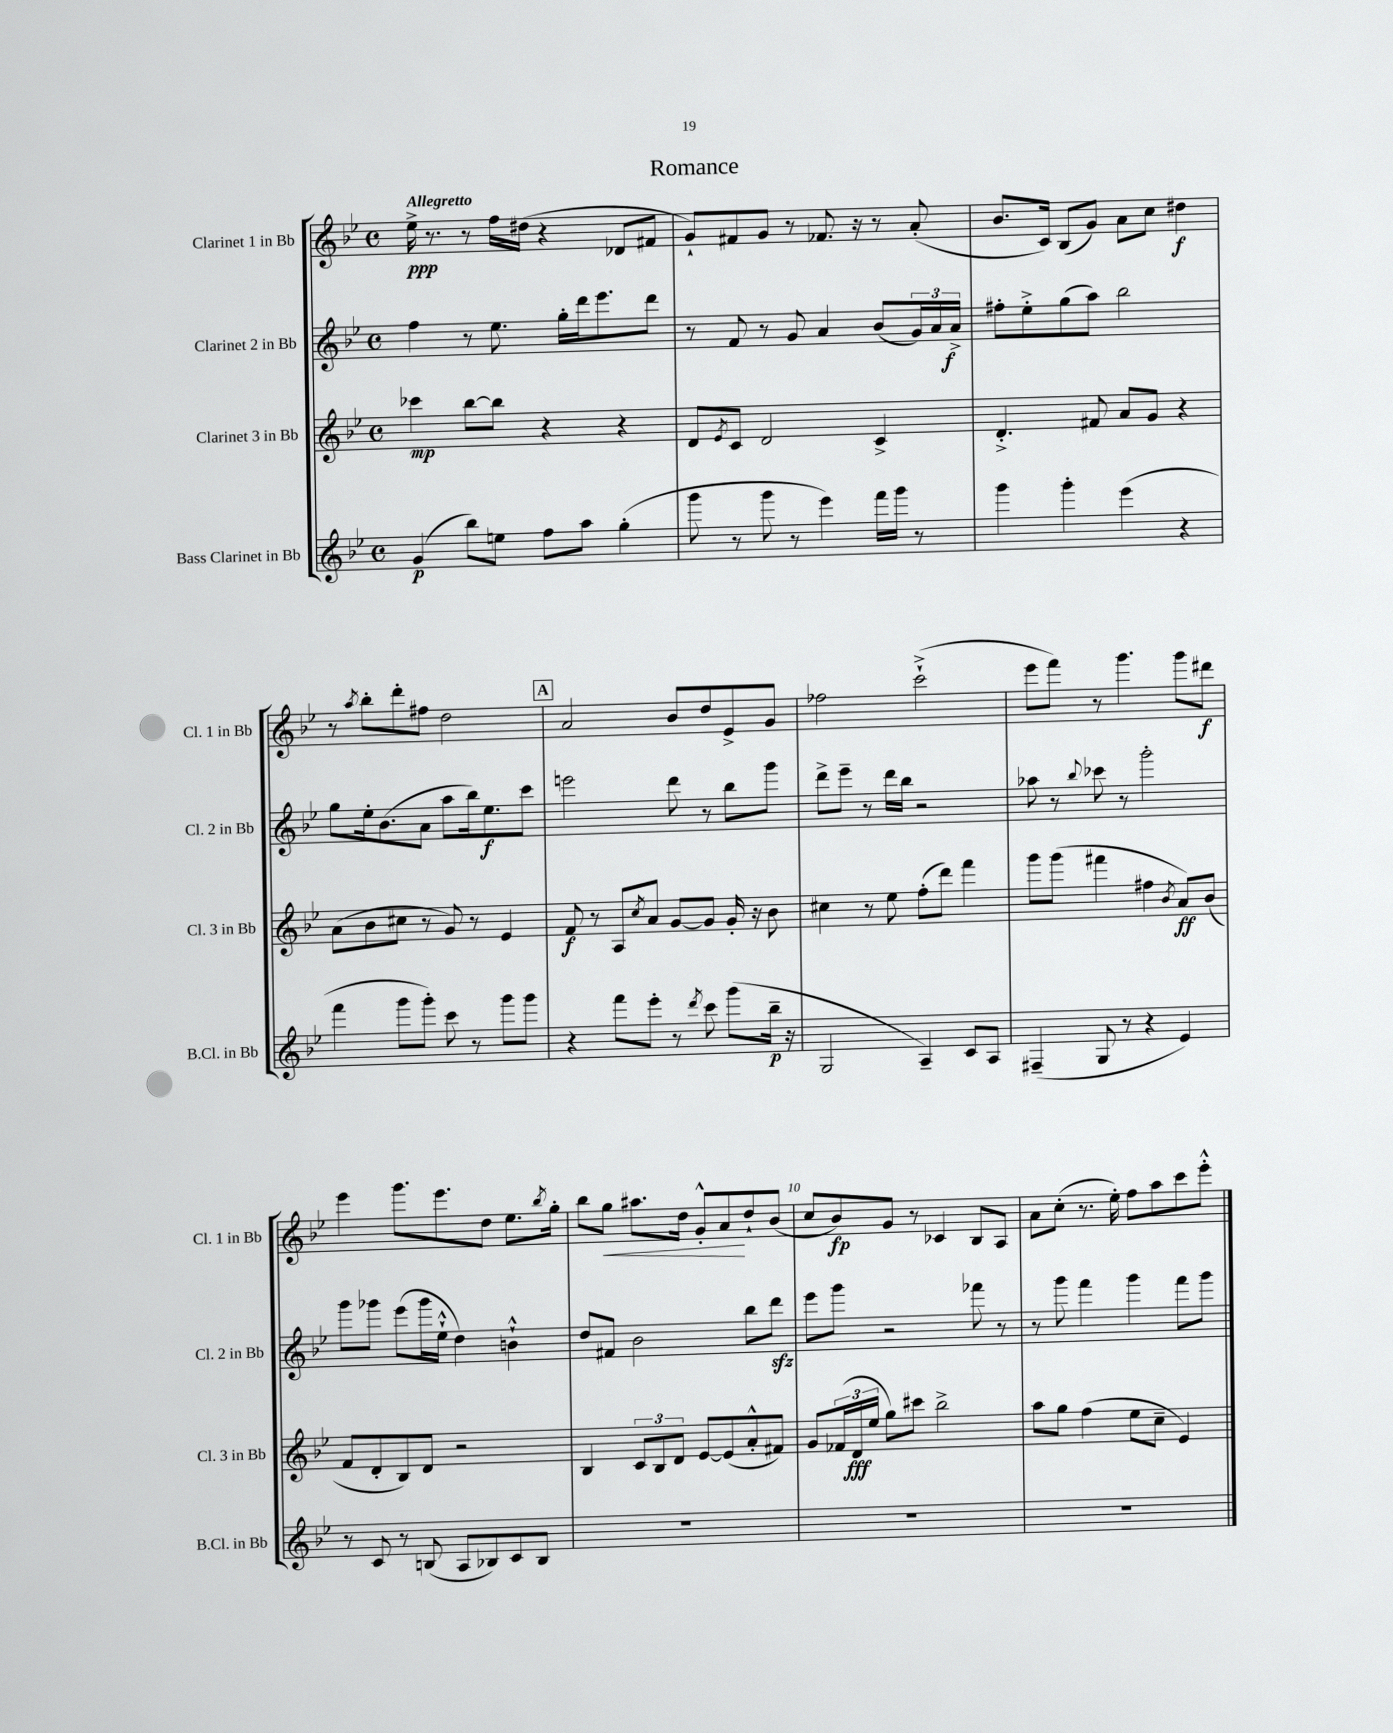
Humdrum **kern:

**kern	**kern	**kern	**kern
*staff4	*staff3	*staff2	*staff1
*clefG2	*clefG2	*clefG2	*clefG2
*k[b-e-]	*k[b-e-]	*k[b-e-]	*k[b-e-]
*M4/4	*M4/4	*M4/4	*M4/4
*met(c)	*met(c)	*met(c)	*met(c)
(4g/	4ccc-\	4ff\	16ee-^\
.	.	.	8.r
8bb-\L)	[8bb-\L	8r	8r
8ee\J	8bb-\]J	8.ee-\	16ff\LL
.	.	.	(16dd#\JJ
8ff\L	4r	.	4r
.	.	16gg'\LL	.
8aa\J	.	16ddd\J	.
.	.	8.eee-\	.
(4gg'\	4r	.	8d-/L
.	.	8ddd\J	8f#/J
=	=	=	=
8ggg\	8d/L	8r	8g`/L)
.	8qe-/	.	.
8r	8c/J	8f/	8f#/
8ggg\	2d/	8r	8g/J
8r	.	8g/	8r
4eee-\)	.	4a/	8.f-/
.	.	.	16r
16fff\LL	4c^/	(8b-/L	8r
16ggg\JJ	.	.	.
8r	.	24g/L)	(8a'/
.	.	24a/	.
.	.	24a^/JJ	.
=	=	=	=
4ggg\	4.d'^/	8ff#'\L	8.b-/L
.	.	8ee-'^\	.
.	.	.	16c/Jk)
4ggg'\	.	(8gg\	(8B-/L
.	8f#/	8aa\J)	8g/J)
(4eee-\	8a/L	2bb-\	8a\L
.	8g/J	.	8cc\J
4r	4r	.	4dd#\
=	=	=	=
4fff\	(8a\L	8gg\L	8r
.	.	.	8qaa/
.	8b-\	16ee-'\k	8bb-'\L
.	.	(8.b-\	.
8ggg\L	8cc#\J	.	8ddd'\
8ggg'\J)	8r	8a\J	8ff#\J
8ccc\	8g/)	8aa\L	2dd\
8r	8r	16bb-\k)	.
.	.	8.ee-\	.
8ggg\L	4e-/	.	.
8ggg\J	.	8ccc\J	.
=	=	=	=
4r	8f/	2eee\	2a/
.	8r	.	.
8fff\L	8A/L	.	.
.	8qcc/	.	.
8eee-'\J	8a/J	.	.
8r	[8g/L	8ddd\	8b-/L
8qddd/	.	.	.
8ccc\	8g/]J	8r	8dd/
(8ggg\L	16g'/	8bb-\L	8e-^/
.	16r	.	.
16bb-~\Jk	8b-\	8ggg\J	8g/J
16r	.	.	.
=	=	=	=
2G/	4cc#\	8ddd^\L	2ff-\
.	.	8eee-~\J	.
.	8r	8r	.
.	8ee-\	16ddd\LL	.
.	.	16bb-\JJ	.
4A~/)	(8ff'\L	2r	(2ccc`^\
.	8ddd\J)	.	.
8c/L	4fff\	.	.
8A/J	.	.	.
=	=	=	=
(4F#~/	8ggg\L	8aa-\	8eee-\L
.	(8ggg\J	8r	8fff\J)
.	.	8qqbb-/	.
8G/	4fff#\	8ccc-\	8r
8r	.	8r	4.ggg\
4r	4ff#\	2ggg'\	.
.	8qb-/	.	.
4e-/)	8a/L)	.	8ggg\L
.	(8b-/J	.	8ddd#\J
=	=	=	=
8r	8f/L	8ggg\L	4eee-\
8c/	8d'/	8ggg-\J	.
8r	8B-/)	(8eee-\L	8.ggg\L
(8B/	8d/J	16ggg-\L	.
.	.	16ee-`^^\JJ	8.eee-\
8A/L	2r	4dd\)	.
8B-/)	.	.	8dd\J
8c/	.	4b`^^\	8.ee-\L
8B-/J	.	.	.
.	.	.	8qbb-/
.	.	.	16gg'\Jk
=	=	=	=
1r	4B-/	8dd/L	8bb-\L
.	.	8f#/J	8gg\J
.	12c/L	2b-\	8.aa#\L
.	12B-/	.	.
.	12d/J	.	.
.	.	.	16dd\Jk
.	[8e-/L	.	8g'^^/L
.	(8e-/]	.	8a/
.	8a'^^/	8bb-\L	8dd`/
.	8f#/J)	8ddd\J	(8b-/J
=	=	=	=
1r	8g/L	8eee-\L	8cc/L
.	(24f-/L	8ggg\J	8b-/)
.	24d/	.	.
.	24ee-/JJ	.	.
.	8gg\L)	2r	8g/J
.	8ccc#\J	.	8r
.	2bb-^\	.	4c-/
.	.	8fff-\	8B-/L
.	.	8r	8A/J
=	=	=	=
1r	8aa\L	8r	8a\L
.	8gg\J	8ggg\	(8cc'\J
.	(4ff\	4fff\	8.r
.	.	.	16ee-'\)
.	8ee-\L	4ggg\	8ff\L
.	8cc~\J	.	8aa\
.	4e-/)	8fff\L	8ccc\
.	.	8ggg\J	8eee-'^^\J
==	==	==	==
*-	*-	*-	*-
